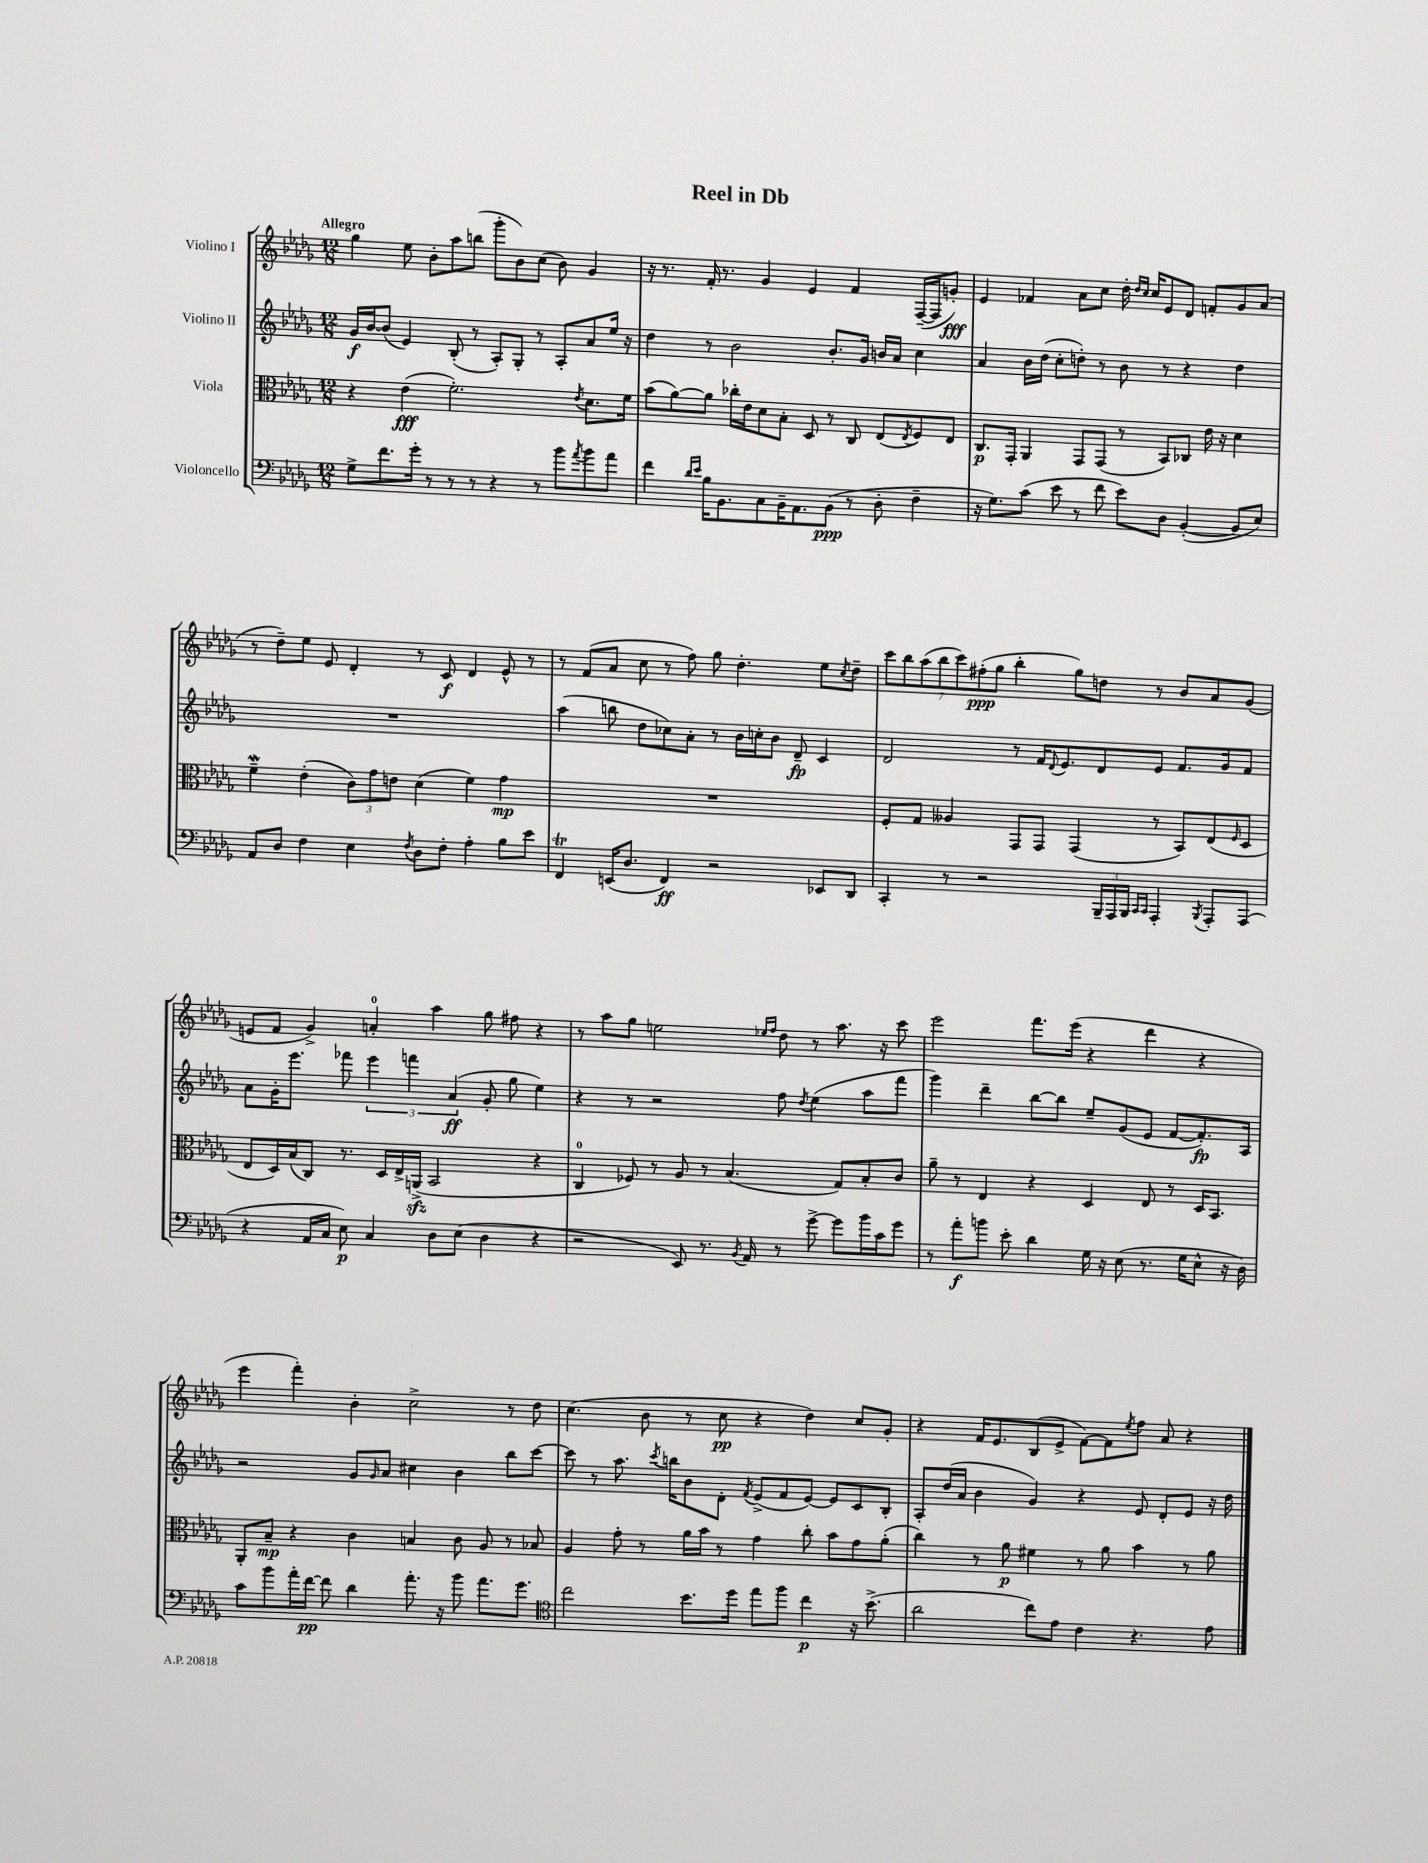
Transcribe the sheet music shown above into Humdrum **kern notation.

**kern	**dynam	**kern	**dynam	**kern	**dynam	**kern	**dynam
*part4	*part4	*part3	*part3	*part2	*part2	*part1	*part1
*staff4	*staff4	*staff3	*staff3	*staff2	*staff2	*staff1	*staff1
*I"Violoncello	*	*I"Viola	*	*I"Violino II	*	*I"Violino I	*
*clefF4	*	*clefC3	*	*clefG2	*	*clefG2	*
*k[b-e-a-d-g-]	*	*k[b-e-a-d-g-]	*	*k[b-e-a-d-g-]	*	*k[b-e-a-d-g-]	*
*M12/8	*	*M12/8	*	*M12/8	*	*M12/8	*
=1	=1	=1	=1	=1	=1	=1	=1
!	!	!	!	!	!	!LO:TX:a:B:t=Allegro	!
8G-^\L	.	4r	.	16g-/LL	f	4gg-\	.
.	.	.	.	[16b-/J	.	.	.
8.f\	.	.	.	(8b-/J]	.	.	.
.	.	(4e-\	fff	4e-/)	.	8ee-\	.
16g-'\Jk	.	.	.	.	.	.	.
8r	.	.	.	.	.	8b-'\L	.
8r	.	2.f'\)	.	(8B-'/	.	8aa-\	.
8r	.	.	.	8r	.	(8bbn\J	.
4r	.	.	.	8A-'/L)	.	8ggg-'\L	.
.	.	.	.	8G-'/J	.	8b-\)	.
8r	.	.	.	8r	.	(8cc\J	.
8b-\L	.	.	.	8A-'/L	.	8b-\)	.
8qa-/	.	8qe-/	.	.	.	.	.
8b-\	.	8.d-\L	.	8a-/	.	4g-/	.
8a-\J	.	.	.	16ee-/Jk	.	.	.
.	.	16f\Jk	.	16r	.	.	.
=2	=2	=2	=2	=2	=2	=2	=2
4f\	.	(8b-\L	.	4dd-\	.	16r	.
.	.	.	.	.	.	8.r	.
.	.	[8a-\)	.	.	.	.	.
16qqd-/LL	.	.	.	.	.	.	.
16qqe-/JJ	.	.	.	.	.	.	.
16B-\KL	.	8a-\J]	.	8r	.	16f'/	.
8.BB-\	.	.	.	.	.	8.r	.
.	.	16cc-X'\LL	.	2b-\	.	.	.
.	.	16e-\J	.	.	.	.	.
8C\	.	8d-\	.	.	.	4g-/	.
16BB-~\K	.	8B-'\J	.	.	.	.	.
8.AA-\	.	.	.	.	.	.	.
.	.	8D-/	.	.	.	4e-/	.
(8BB-\J	ppp	8r	.	8.b-'/L	.	.	.
8r	.	8C/	.	.	.	4f/	.
.	.	.	.	16g-/Jk	.	.	.
8D-'\	.	(8E-/L	.	16bn/LL	.	.	.
.	.	.	.	16a-/JJ	.	.	.
.	.	8qE-/	.	.	.	.	.
4F~\	.	8F/)	.	4cc\	.	([16F~/LL	.
.	.	.	.	.	.	16F/J]	.
.	.	8E-/J	.	.	.	8gn'/J)	fff
=3	=3	=3	=3	=3	=3	=3	=3
16r	.	8.C/L	p	4a-/	.	4e-/	.
8.G-\L)	.	.	.	.	.	.	.
.	.	16GG-'/Jk	.	.	.	.	.
(8c\J	.	4AA-/	.	16b-\LL	.	4f-X/	.
.	.	.	.	(16dd-\JJ	.	.	.
8e-\	.	.	.	8cc'\L	.	.	.
8r	.	8GG-/L	.	8ddn'\J)	.	8a-\L	.
8f\	.	(8GG-/J	.	8r	.	8cc\J	.
8e-\L)	.	8r	.	8b-\	.	16dd-'\	.
.	.	.	.	.	.	16qqdd-/LL	.
.	.	.	.	.	.	16qqcc/JJ	.
.	.	.	.	.	.	16cc/KL	.
8D-\J	.	8BB-/L)	.	8r	.	8e-/	.
([4BB-'/	.	8C-X/J	.	4r	.	8d-/J	.
.	.	16e-\	.	.	.	8fn'/L	.
.	.	16r	.	.	.	.	.
8BB-/L]	.	4d-\	.	4dd\	.	8g-/	.
8E-/J)	.	.	.	.	.	(8a-/J	.
!!LO:LB:g=z
=4	=4	=4	=4	=4	=4	=4	=4
8AA-/L	.	4fW~\	.	1.r	.	8r	.
8D-/J	.	.	.	.	.	8dd-~\L)	.
4F\	.	(4e-'\	.	.	.	8ee-\J	.
.	.	.	.	.	.	8e-/	.
4E-\	.	12c\L)	.	.	.	4d-'/	.
.	.	12g-\	.	.	.	.	.
.	.	12en\J	.	.	.	.	.
8qF/	.	.	.	.	.	.	.
8D-\L	.	(4d-\	.	.	.	8r	.
8F'\J	.	.	.	.	.	8c/	f
4A-'\	.	4f\)	.	.	.	4d-/	.
8B-\L	.	4g-\	mp	.	.	8e-^^/	.
8e-\J	.	.	.	.	.	8r	.
=5	=5	=5	=5	=5	=5	=5	=5
4FFt/	.	1.r	.	(4aa-\	.	8r	.
.	.	.	.	.	.	(8f/L	.
(16EEn/KL	.	.	.	8bbn\	.	8a-/J	.
8.D-/J	.	.	.	.	.	.	.
.	.	.	.	8dd-\L	.	8cc\	.
4FF/)	ff	.	.	8cc-X\)	.	8r	.
.	.	.	.	8a-'\J	.	8ff\)	.
2r	.	.	.	8r	.	8gg-\	.
.	.	.	.	16b-\LL	.	4.dd-'\	.
.	.	.	.	16ccn'\J	.	.	.
.	.	.	.	8b-\J	.	.	.
.	.	.	.	8d-~/	fp	.	.
8EE-X/L	.	.	.	4c/	.	8ee-\L	.
.	.	.	.	.	.	8qcc/	.
8DD-/J	.	.	.	.	.	8dd-~\J	.
=6	=6	=6	=6	=6	=6	=6	=6
4CC'/	.	8F'/L	.	2d-/	.	14ccc\L	.
.	.	.	.	.	.	14bb-\	.
.	.	8G-/J	.	.	.	.	.
.	.	.	.	.	.	(14aa-\	.
.	.	.	.	.	.	14bb-\	.
8r	.	4A--X/	.	.	.	.	.
.	.	.	.	.	.	14ccc\)	.
.	.	.	.	.	.	(14ff#X'\	ppp
2r	.	.	.	.	.	.	.
.	.	.	.	.	.	14gg-\J	.
.	.	8GG-/L	.	8r	.	4bb-'\	.
.	.	8GG-/J	.	16f/KL	.	.	.
.	.	.	.	8qqd-/	.	.	.
.	.	.	.	8.e-/	.	.	.
.	.	(4GG-/	.	.	.	8gg-\L)	.
24BBB-~/LL	.	.	.	8d-/	.	8ddn\J	.
24AAA-/	.	.	.	.	.	.	.
24BBB-/JJ	.	.	.	.	.	.	.
16qqCC/LL	.	.	.	.	.	.	.
16qqCC/JJ	.	.	.	.	.	.	.
4AAA-'/	.	8r	.	8e-/J	.	8r	.
.	.	8BB-/L)	.	8.f/L	.	8b-/L	.
8qBBB-/	.	.	.	.	.	.	.
8AAA-'/L	.	(8E-/	.	.	.	8a-/	.
.	.	.	.	16g-/k	.	.	.
.	.	16qqF/	.	.	.	.	.
(8AAA-/J	.	8D-/J	.	8f/J	.	(8g-/J	.
!!LO:LB:g=z
=7	=7	=7	=7	=7	=7	=7	=7
4r	.	8E-/L	.	8a-\L	.	8en/L	.
.	.	16D-/L)	.	16g-'\K	.	8f/J	.
.	.	(16B-/J	.	8.eee-\J	.	.	.
16AA-/LL	.	8C/J)	.	.	.	4g-^/)	.
16C/JJ	.	.	.	.	.	.	.
8E-\)	p	8.r	.	8fff-X\	.	.	.
4C/	.	.	.	6eee-\	.	4an'/	.
.	.	16D-/LL	.	.	.	.	.
.	.	16E-^/	.	.	.	.	.
.	.	.	.	6fffn\	.	.	.
.	.	(16AAnzz^/JJ	.	.	.	.	.
8D-\L	.	2BB-/	.	.	.	4aa-\	.
.	.	.	.	(6a-/	ff	.	.
(8E-\J	.	.	.	.	.	.	.
4D-\	.	.	.	8g-'/	.	8gg-\	.
.	.	.	.	8gg-\	.	8ff#X\	.
4r	.	4r	.	4ee-\)	.	4r	.
=8	=8	=8	=8	=8	=8	=8	=8
2r	.	4C/	.	4r	.	8r	.
.	.	.	.	.	.	8aa-\L	.
.	.	8F-X/)	.	8r	.	8gg-\J	.
.	.	8r	.	2r	.	2een\	.
8EE-/)	.	8A-/	.	.	.	.	.
8.r	.	8r	.	.	.	.	.
.	.	(4.B-/	.	.	.	.	.
8qBB-/	.	.	.	.	.	.	.
16AA-/	.	.	.	.	.	.	.
.	.	.	.	.	.	16qqee-X/LL	.
.	.	.	.	.	.	16qqff/JJ	.
8r	.	.	.	8ff\	.	8dd-\	.
.	.	.	.	8qdd-/	.	.	.
[8g-^\	.	.	.	(4ee-\	.	8r	.
8g-\L]	.	8G-/L)	.	.	.	8.aa-\	.
16b-\L	.	8B-'/	.	8aa-\L	.	.	.
16c\J	.	.	.	.	.	16r	.
8g-\J	.	8c/J	.	8fff\J	.	8ccc\	.
=9	=9	=9	=9	=9	=9	=9	=9
8r	.	8a-~\	.	4ggg-\)	.	2eee-\	.
8a-'\L	f	8r	.	.	.	.	.
8bn\J	.	4E-/	.	4ddd-~\	.	.	.
8e-'\	.	.	.	.	.	.	.
4d-\	.	4r	.	[8bb-\L	.	8.fff\L	.
.	.	.	.	8bb-\J]	.	.	.
.	.	.	.	.	.	(16eee-\Jk	.
16G-\	.	4D-/	.	8ee-~/L	.	4r	.
16r	.	.	.	.	.	.	.
(8E-\	.	.	.	(8g-/	.	.	.
8.r	.	8E-/	.	8e-/J	.	4ddd-\	.
.	.	8r	.	[8f/L	.	.	.
16G-\KL	.	.	.	.	.	.	.
8E-^^\J	.	16D-/KL	.	8.f'/])	fp	4r	.
.	.	8.BB-/J	.	.	.	.	.
16r	.	.	.	.	.	.	.
16D-\)	.	.	.	16A-/Jk	.	.	.
!!LO:LB:g=z
=10	=10	=10	=10	=10	=10	=10	=10
8c\L	.	8AA-'/L	.	2r	.	4eee-\	.
8b-\	.	8B-~/J	mp	.	.	.	.
16a-'\L	.	4r	.	.	.	4fff'\)	.
[16f\JJ	pp	.	.	.	.	.	.
8f\]	.	.	.	.	.	.	.
4d-\	.	4c\	.	8g-/L	.	4b-'\	.
.	.	.	.	16qqg-/	.	.	.
.	.	.	.	8a-/J	.	.	.
8.a-'\	.	4Bn/	.	4cc#X\	.	2cc^\	.
16r	.	.	.	.	.	.	.
8b-\	.	8c\	.	4b-\	.	.	.
8.a-\L	.	8A-/	.	.	.	.	.
.	.	8r	.	8bb-\L	.	8r	.
8.g-\J	.	.	.	.	.	.	.
.	.	8B-X/	.	[8ccc\J	.	8dd-\	.
=11	=11	=11	=11	=11	=11	=11	=11
*clefC4	*	*	*	*	*	*	*
2cc\	.	4A-/	.	8ccc\]	.	(4.cc\	.
.	.	.	.	8r	.	.	.
.	.	8g-'\	.	8.aa-\	.	.	.
.	.	8r	.	.	.	8b-\	.
.	.	.	.	8qccc/	.	.	.
.	.	.	.	16bbn\KL	.	.	.
8.b-\L	.	16a-\LL	.	8b-\	.	8r	.
.	.	16b-\JJ	.	.	.	.	.
.	.	8r	.	8d-'\J	.	8cc\	pp
16dd-\Jk	.	.	.	.	.	.	.
.	.	.	.	8qf/	.	.	.
8ee-\L	.	4g-\	.	(8e-^/L	.	4r	.
8ff\J	.	.	.	8f/	.	.	.
4cc\	p	8cc'\	.	[8e-/J)	.	4dd-\)	.
.	.	8b-\L	.	8e-/L]	.	.	.
16r	.	8g-\	.	8c/	.	8cc/L	.
(8.b-^\	.	.	.	.	.	.	.
.	.	(8a-'\J	.	8B-'/J	.	8g-'/J	.
=12	=12	=12	=12	=12	=12	=12	=12
2a-\	.	4cc\)	.	8A-'/L	.	4r	.
.	.	.	.	(16dd-/L	.	.	.
.	.	.	.	16a-/JJ	.	.	.
.	.	8r	.	4b-\	.	16f/KL	.
.	.	.	.	.	.	8.e-/	.
.	.	8a-\	p	.	.	.	.
8cc\L)	.	4f#X\	.	4g-/)	.	(8B-/	.
8e-\J	.	.	.	.	.	8e-^/J	.
4c\	.	8r	.	4r	.	[8f\L)	.
.	.	8a-\	.	.	.	8f\]	.
.	.	.	.	.	.	8qee-/	.
4.r	.	4b-\	.	8e-/	.	8ff\J	.
.	.	.	.	8d-'/L	.	8a-/	.
.	.	8r	.	8e-/J	.	4r	.
8e-\	.	8a-\	.	16r	.	.	.
.	.	.	.	16dd-\	.	.	.
==	==	==	==	==	==	==	==
*-	*-	*-	*-	*-	*-	*-	*-
